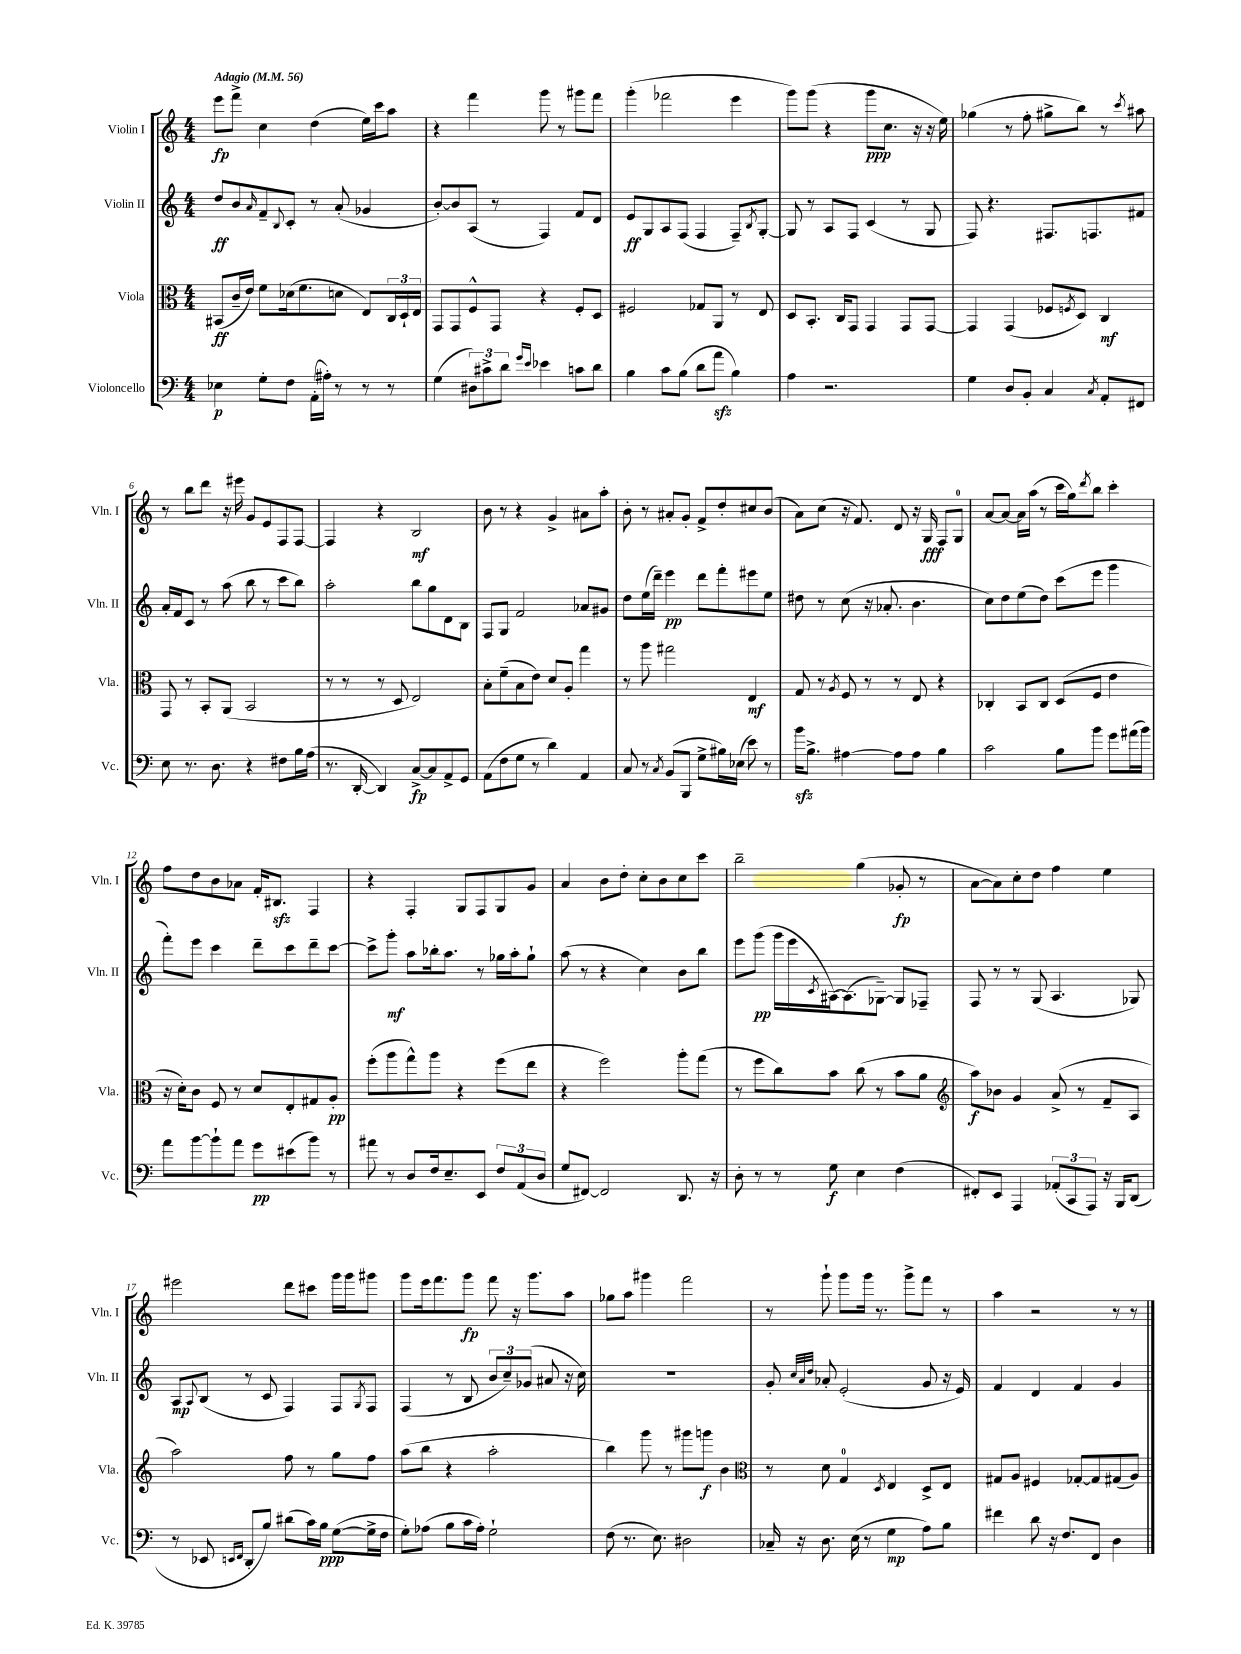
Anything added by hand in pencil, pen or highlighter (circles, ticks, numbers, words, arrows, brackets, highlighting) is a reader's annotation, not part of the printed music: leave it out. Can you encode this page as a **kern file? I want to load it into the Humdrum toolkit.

**kern	**dynam	**kern	**dynam	**kern	**dynam	**kern	**dynam
*part4	*part4	*part3	*part3	*part2	*part2	*part1	*part1
*staff4	*staff4	*staff3	*staff3	*staff2	*staff2	*staff1	*staff1
*I"Violoncello	*	*I"Viola	*	*I"Violin II	*	*I"Violin I	*
*I'Vc.	*	*I'Vla.	*	*I'Vln. II	*	*I'Vln. I	*
*clefF4	*	*clefC3	*	*clefG2	*	*clefG2	*
*k[]	*	*k[]	*	*k[]	*	*k[]	*
*M4/4	*	*M4/4	*	*M4/4	*	*M4/4	*
*MM56	*	*MM56	*	*MM56	*	*MM56	*
=1	=1	=1	=1	=1	=1	=1	=1
!	!	!	!	!	!	!LO:TX:a:B:t=Adagio	!
4E-X\	p	(8BB#X/L	ff	8dd/L	ff	8eee\L	fp
.	.	16c~/L	.	8b/	.	8fff^\J	.
.	.	16e/JJ)	.	.	.	.	.
.	.	.	.	16qqa/	.	.	.
8G'\L	.	8f\L	.	8f~/	.	4cc\	.
.	.	.	.	8qqB/	.	.	.
8F\J	.	(16d-X\k	.	8c'/J	.	.	.
.	.	8.f\	.	.	.	.	.
(16AA'\LL	.	.	.	8r	.	(4dd\	.
16A#X'\JJ)	.	.	.	.	.	.	.
8r	.	8dn\J	.	(8a'/	.	.	.
8r	.	8E/L)	.	4g-X/	.	16ee\LL)	.
.	.	.	.	.	.	16ccc\J	.
8r	.	24C/L	.	.	.	8aa\J	.
.	.	24D`/	.	.	.	.	.
.	.	24E/JJ	.	.	.	.	.
=2	=2	=2	=2	=2	=2	=2	=2
(4G\	.	8GG/L	.	[8b'/L)	.	4r	.
.	.	8GG/	.	8b/]	.	.	.
12D#X\L)	.	8F^^/	.	(8A/J	.	4fff\	.
12c#X^\	.	.	.	.	.	.	.
.	.	8GG/J	.	8r	.	.	.
12d\J	.	.	.	.	.	.	.
16qqg/LL	.	.	.	.	.	.	.
16qqe/JJ	.	.	.	.	.	.	.
4e-X\	.	4r	.	4F/)	.	8ggg\	.
.	.	.	.	.	.	8r	.
8cn\L	.	8F'/L	.	8f/L	.	8ggg#X\L	.
8d\J	.	8D/J	.	8d/J	.	8fff\J	.
=3	=3	=3	=3	=3	=3	=3	=3
4B\	.	2F#X/	.	8e/L	ff	(4ggg'\	.
.	.	.	.	8G/	.	.	.
8c\L	.	.	.	8A/	.	2fff-X\	.
(8B\J	.	.	.	(8F/J	.	.	.
8d\L	.	8G-X/L	.	4F/	.	.	.
8azz\J	.	8AA/J	.	.	.	.	.
4B\)	.	8r	.	8F~/L)	.	4eee\	.
.	.	.	.	8qB/	.	.	.
.	.	8E/	.	[8G'/J	.	.	.
=4	=4	=4	=4	=4	=4	=4	=4
4A\	.	8D/L	.	8G/]	.	8ggg\L)	.
.	.	8.BB'/J	.	8r	.	(8ggg\J	.
2.r	.	.	.	8A/L	.	4r	.
.	.	16C/KL	.	.	.	.	.
.	.	8GG/J	.	8F/J	.	.	.
.	.	4GG/	.	(4c/	.	8ggg\L	ppp
.	.	.	.	.	.	8.cc\J	.
.	.	8GG/L	.	8r	.	.	.
.	.	.	.	.	.	16r	.
.	.	[8GG/J	.	8G/	.	16r	.
.	.	.	.	.	.	16ee\)	.
=5	=5	=5	=5	=5	=5	=5	=5
4G\	.	4GG/]	.	8F/)	.	(4gg-X\	.
.	.	.	.	4.r	.	.	.
8D/L	.	(4GG/	.	.	.	8r	.
8BB'/J	.	.	.	.	.	8ff'\	.
4C/	.	8F-X/L	.	8.F#X/L	.	8gg#X^\L	.
.	.	8qFn/	.	.	.	.	.
.	.	8D/J)	.	.	.	8bb\J)	.
.	.	.	.	8.Fn/	.	.	.
8qC/	.	.	.	.	.	.	.
8AA'/L	.	4C/	mf	.	.	8r	.
.	.	.	.	.	.	8qccc/	.
8FF#X/J	.	.	.	8f#X/J	.	8aa#X\	.
!!LO:LB:g=z
=6	=6	=6	=6	=6	=6	=6	=6
8E\	.	8GG/	.	16a'/LL	.	8r	.
.	.	.	.	16f/J	.	.	.
8.r	.	8r	.	8c/J	.	8bb\L	.
.	.	8BB'/L	.	8r	.	8ddd\J	.
8.D\	.	.	.	.	.	.	.
.	.	(8AA/J	.	(8aa\	.	16r	.
.	.	.	.	.	.	16eee#X\	.
4r	.	2BB/	.	8bb\	.	8g/L	.
.	.	.	.	8r	.	8e/	.
8F#X\L	.	.	.	8ccc\L	.	8F/	.
16B\L	.	.	.	8bb\J)	.	[8F/J	.
(16A\JJ	.	.	.	.	.	.	.
=7	=7	=7	=7	=7	=7	=7	=7
8.r	.	8r	.	2aa'\	.	4F/]	.
.	.	8r	.	.	.	.	.
[16DD'/	.	.	.	.	.	.	.
4DD/])	.	8r	.	.	.	4r	.
.	.	8D/	.	.	.	.	.
[8C^/L	fp	2E/)	.	8bb\L	.	2B/	mf
8C/]	.	.	.	8gg\	.	.	.
8AA^/	.	.	.	8d\	.	.	.
8GG/J	.	.	.	8B\J	.	.	.
=8	=8	=8	=8	=8	=8	=8	=8
(8AA\L	.	8B'\L	.	8F/L	.	8b\	.
8F\	.	(8f~\	.	8G/J	.	8r	.
8G\J	.	8B\	.	2f/	.	4r	.
8r	.	8e\J)	.	.	.	.	.
4d\)	.	8d/L	.	.	.	4g^/	.
.	.	8A'/J	.	.	.	.	.
4AA/	.	4gg\	.	8a-X/L	.	8a#X\L	.
.	.	.	.	8g#X/J	.	8aa'\J	.
=9	=9	=9	=9	=9	=9	=9	=9
8C/	.	8r	.	8dd\L	.	8b'\	.
8r	.	8aa\	.	(16ee\L	.	8r	.
.	.	.	.	16ddd~\JJ)	.	.	.
8qC/	.	.	.	.	.	.	.
(8BB/L	.	2gg#X\	.	4eee\	pp	8a#X'/L	.
8BBB/J	.	.	.	.	.	8g'/J	.
8G^\L	.	.	.	8ddd\L	.	8f^/L	.
16B#X\L)	.	.	.	8fff'\	.	8dd'/	.
(16E-X\JJ	.	.	.	.	.	.	.
8e\)	.	4E/	mf	8eee#X\	.	8cc#X/	.
8r	.	.	.	8ee\J	.	(8b/J	.
=10	=10	=10	=10	=10	=10	=10	=10
16bzz\KL	.	8G/	.	8dd#X\	.	8a\L)	.
8.B^\J	.	.	.	.	.	.	.
.	.	8r	.	8r	.	(8cc\J	.
.	.	8qA/	.	.	.	.	.
[4A#X\	.	8F/	.	(8cc\	.	16r	.
.	.	.	.	.	.	8.f/)	.
.	.	8r	.	16r	.	.	.
.	.	.	.	8.a-X'/	.	.	.
8A#\L]	.	8r	.	.	.	8d/	.
8A#\J	.	8E/	.	4.b\	.	16r	.
.	.	.	.	.	.	16G/	fff
4B\	.	4r	.	.	.	8F/L	.
.	.	.	.	.	.	8G/J	.
=11	=11	=11	=11	=11	=11	=11	=11
2c\	.	4C-X'/	.	8cc\L)	.	[8a/L	.
.	.	.	.	8dd\	.	8a/J_	.
.	.	8BB/L	.	(8ee\	.	16a\LL]	.
.	.	.	.	.	.	(16aa\JJ	.
.	.	8C-/J	.	8dd\J)	.	8r	.
8B\L	.	(8D/L	.	(8ccc\L	.	16ccc\LL	.
.	.	.	.	.	.	16gg\J)	.
.	.	.	.	.	.	8qddd/	.
8b\J	.	8F/J	.	8eee\J	.	8bb\J	.
8g\L	.	4e\	.	4ggg\	.	4ccc'\	.
(16a#X\L	.	.	.	.	.	.	.
16b\JJ)	.	.	.	.	.	.	.
!!LO:LB:g=z
=12	=12	=12	=12	=12	=12	=12	=12
8a\L	.	16r	.	8fff'\L)	.	8ff\L	.
.	.	16d'\KL)	.	.	.	.	.
[8b\	.	8c\J	.	8eee\J	.	8dd\	.
8b`\]	.	8F/	.	4ccc\	.	8b\	.
8a\J	.	8r	.	.	.	8a-X\J	.
8g\L	pp	8d/L	.	8ddd~\L	.	16f'/KL	.
.	.	.	.	.	.	8.B#Xzz/J	.
(8e#X\	.	8E'/	.	8ccc\	.	.	.
8b\J)	.	8G#X/	.	8ddd~\	.	4F/	.
8r	.	8A'/J	pp	[8ccc\J	.	.	.
=13	=13	=13	=13	=13	=13	=13	=13
8a#X\	.	(8ff'\L	.	8ccc^\L]	.	4r	.
8r	.	8aa\	.	8ggg'\J	mf	.	.
8D/L	.	8gg^^\)	.	8aa\L	.	4F'/	.
16F/k	.	8aa\J	.	16bb-X'\k	.	.	.
8.E~/	.	.	.	8.aa\J	.	.	.
.	.	4r	.	.	.	8G/L	.
8EE/J	.	.	.	8r	.	8F/	.
12F/L	.	(8ff\L	.	16gg-X\LL	.	8G/	.
.	.	.	.	16aa'\J	.	.	.
(12AA/	.	.	.	.	.	.	.
.	.	8ee\J	.	8gg-`\J	.	8g/J	.
12D/J	.	.	.	.	.	.	.
=14	=14	=14	=14	=14	=14	=14	=14
8G/L	.	4r	.	(8aa\	.	4a/	.
[8FF#X/J)	.	.	.	8r	.	.	.
2FF#/]	.	2ff\)	.	4r	.	8b\L	.
.	.	.	.	.	.	8dd'\J	.
.	.	.	.	4cc\)	.	8cc'\L	.
.	.	.	.	.	.	8b\	.
8.DD/	.	8aa'\L	.	8b\L	.	8cc\	.
.	.	(8gg\J	.	8bb\J	.	8ccc\J	.
16r	.	.	.	.	.	.	.
=15	=15	=15	=15	=15	=15	=15	=15
8D'\	.	8r	.	8eee\L	.	2bb~\	.
8r	.	8ff\L	.	(8ggg\J	pp	.	.
8r	.	8cc\)	.	16ggg\LL	.	.	.
.	.	.	.	16eee\	.	.	.
.	.	.	.	8qc/	.	.	.
8G\	f	8b\J	.	[16A#X\J)	.	.	.
.	.	.	.	(8.A#\]	.	.	.
4E\	.	(8cc\	.	.	.	(4gg\	.
.	.	8r	.	[8G-X~\J)	.	.	.
(4F\	.	8b\L	.	8G-/L]	.	8g-X'/	fp
.	.	8a\J	.	8F-X~/J	.	8r	.
=16	=16	=16	=16	=16	=16	=16	=16
*	*	*clefG2	*	*	*	*	*
8FF#X'/L)	.	8aa\L)	f	8F/	.	[8a\L	.
8EE/J	.	8b-X\J	.	8r	.	8a\])	.
4AAA/	.	4g/	.	8r	.	8cc'\	.
.	.	.	.	(8G/	.	8dd\J	.
(12AA-X'/L	.	(8a^/	.	4.A/	.	4ff\	.
12CC/	.	.	.	.	.	.	.
.	.	8r	.	.	.	.	.
12AAA/J)	.	.	.	.	.	.	.
16r	.	8f~/L	.	.	.	4ee\	.
16BBB/KL	.	.	.	.	.	.	.
(8DD/J	.	8A/J	.	8G-X/)	.	.	.
!!LO:LB:g=z
=17	=17	=17	=17	=17	=17	=17	=17
8r	.	2aa\)	.	8A/L	mp	2eee#X\	.
.	.	.	.	8qqA/	.	.	.
8EE-X/	.	.	.	(8B/J	.	.	.
16qqEEn/LL	.	.	.	.	.	.	.
16qqFF/JJ	.	.	.	.	.	.	.
8DD'/L	.	.	.	8r	.	.	.
8B/J)	.	.	.	8c/	.	.	.
(8d#X\L	.	8ff\	.	4F/)	.	8ddd\L	.
16c\L)	.	8r	.	.	.	8ccc#X\J	.
16B\JJ	ppp	.	.	.	.	.	.
([8G\L	.	8gg\L	.	8F/L	.	16ggg\LL	.
.	.	.	.	.	.	16ggg\J	.
.	.	.	.	8qG/	.	.	.
16G^\L]	.	8ff\J	.	8F/J	.	8ggg#X\J	.
16F\JJ	.	.	.	.	.	.	.
=18	=18	=18	=18	=18	=18	=18	=18
8G'\L)	.	(8aa\L	.	(4F/	.	8ggg\L	.
(8A-X\J	.	8bb\J	.	.	.	16eee\k	.
.	.	.	.	.	.	8.fff\	.
8B\L	.	4r	.	8r	.	.	.
16c\L	.	.	.	8B/	.	8ggg\J	fp
16A-'\JJ)	.	.	.	.	.	.	.
2G`\	.	2aa'\	.	12b/L	.	8fff\	.
.	.	.	.	12cc~/)	.	.	.
.	.	.	.	.	.	16r	.
.	.	.	.	(12g-X/J	.	.	.
.	.	.	.	.	.	8.ggg\L	.
.	.	.	.	8a#X/	.	.	.
.	.	.	.	16r	.	8aa\J	.
.	.	.	.	16cc\)	.	.	.
=19	=19	=19	=19	=19	=19	=19	=19
(8F\	.	4bb\)	.	1r	.	8gg-X\L	.
8.r	.	.	.	.	.	8aa\J	.
.	.	8ggg\	.	.	.	4ggg#X\	.
8.E\)	.	.	.	.	.	.	.
.	.	8r	.	.	.	.	.
2D#X\	.	8ggg#X\L	.	.	.	2fff\	.
.	.	8gggn\J	f	.	.	.	.
.	.	4b\	.	.	.	.	.
=20	=20	=20	=20	=20	=20	=20	=20
*	*	*clefC3	*	*	*	*	*
16C-X~/	.	8r	.	8g'/	.	8r	.
16r	.	.	.	.	.	.	.
.	.	.	.	32qqcc/LLL	.	.	.
.	.	.	.	32qqa/	.	.	.
.	.	.	.	32qqdd/JJJ	.	.	.
8.D\	.	8d\	.	8a-X'/	.	8ggg`\	.
.	.	4G/	.	(2e'/	.	8ggg\L	.
(16E\	.	.	.	.	.	.	.
8r	.	.	.	.	.	16ggg\Jk	.
.	.	.	.	.	.	8.r	.
.	.	8qD/	.	.	.	.	.
4G\	mp	4E/	.	.	.	.	.
.	.	.	.	.	.	8ggg^\L	.
8A\L)	.	8D^/L	.	8g/	.	8fff\J	.
8B\J	.	8E/J	.	16r	.	8r	.
.	.	.	.	16e/)	.	.	.
=21	=21	=21	=21	=21	=21	=21	=21
4f#X\	.	8G#X/L	.	4f/	.	4aa\	.
.	.	8A/J	.	.	.	.	.
8d\	.	4F#X/	.	4d/	.	2r	.
16r	.	.	.	.	.	.	.
8.F/L	.	.	.	.	.	.	.
.	.	[8G-X'/L	.	4f/	.	.	.
8FF/J	.	8G-/]	.	.	.	.	.
4D\	.	(8G#X/	.	4g/	.	8r	.
.	.	8A/J)	.	.	.	8r	.
==	==	==	==	==	==	==	==
*-	*-	*-	*-	*-	*-	*-	*-
